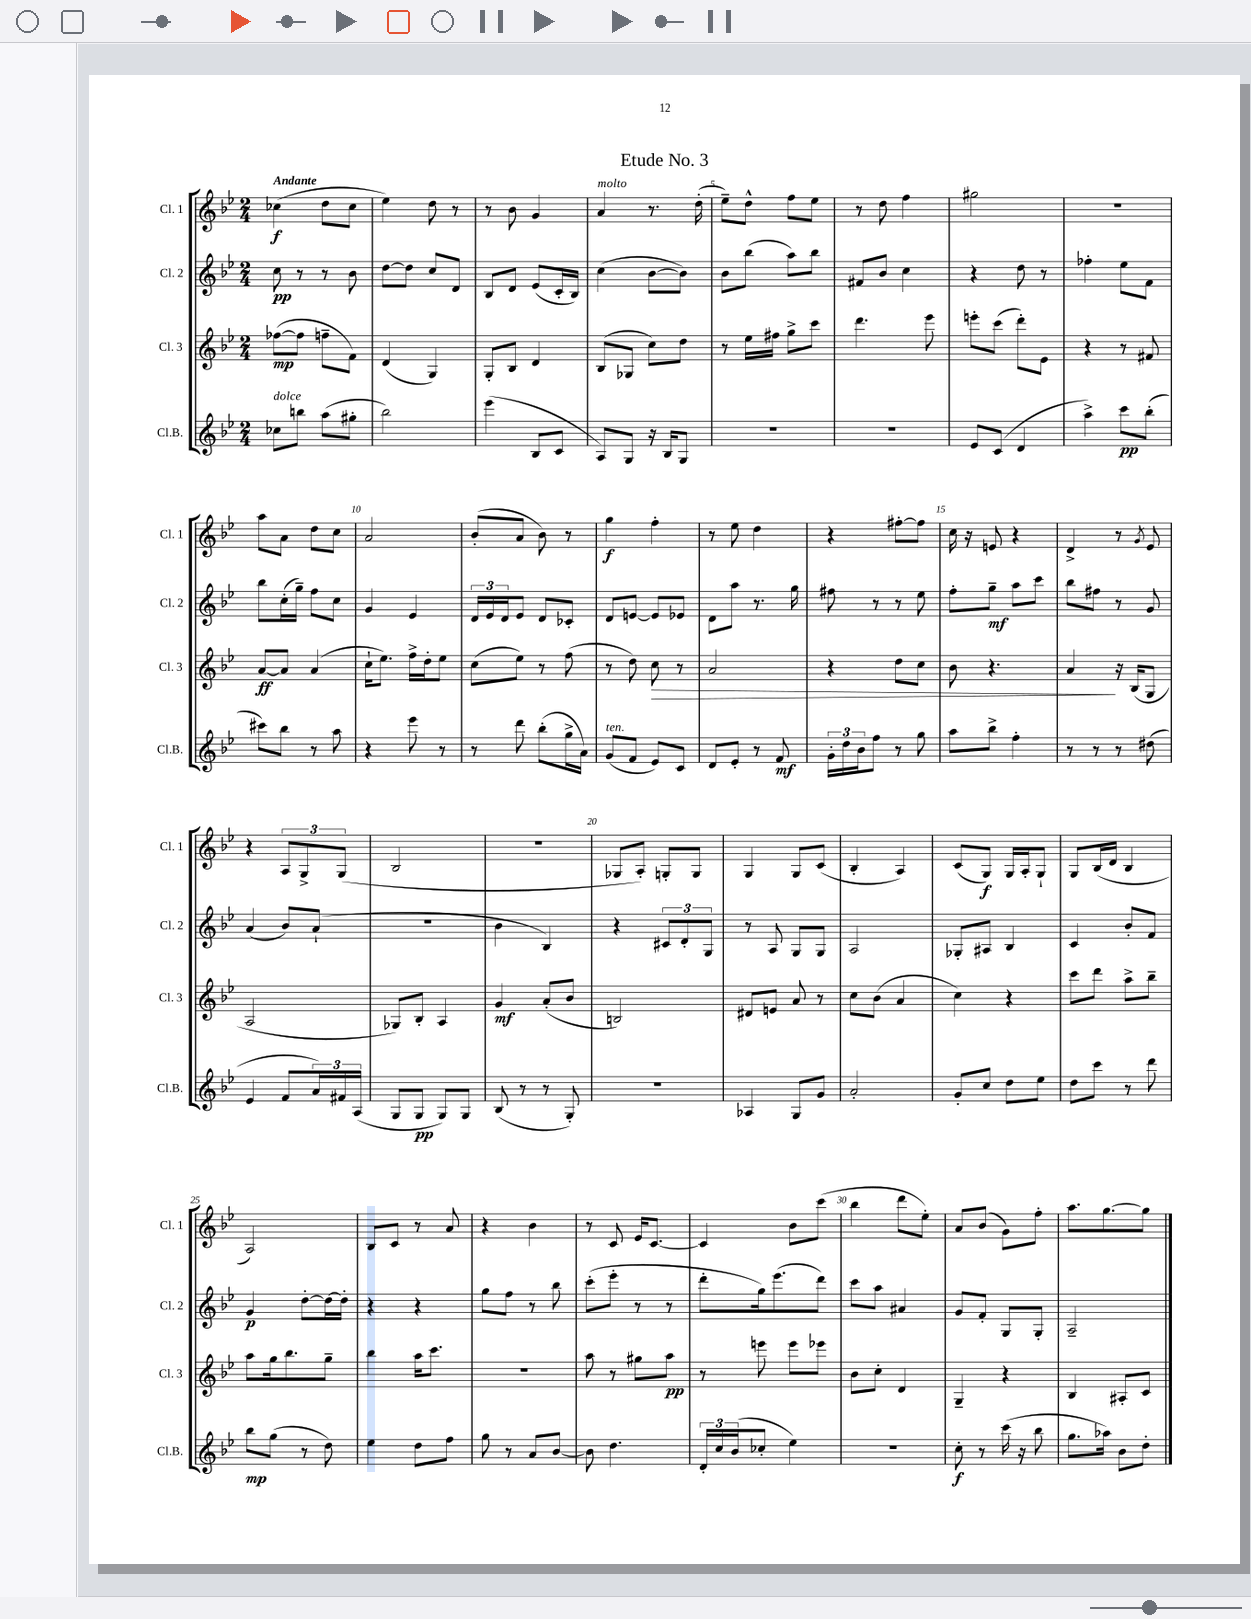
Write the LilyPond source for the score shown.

\header { title = "Etude No. 3" }
<<
\new StaffGroup <<
\new Staff = "s0" \with { instrumentName = "Cl. 1" shortInstrumentName = "Cl. 1" } {
    \clef treble \key bes \major \numericTimeSignature \time 2/4 \tempo "Andante"
    ces''4\f( d''8 ces''8 |
    ees''4) d''8 r8 |
    r8 bes'8 g'4 |
    a'4^\markup { \italic "molto" } r8. d''16-.( |
    ees''8--) d''8-^ f''8 ees''8 |
    r8 d''8 f''4 |
    gis''2 |
    R2 |
    a''8 a'8 d''8 c''8 |
    a'2 |
    bes'8-.( a'8 bes'8) r8 |
    g''4\f f''4-. |
    r8 ees''8 d''4 |
    r4 fis''8~-. fis''8 |
    c''16 r16 e'8 r4 |
    d'4-> r8 \acciaccatura { g'8 } ees'8 |
    r4 \tuplet 3/2 { a8 g8-> g8( } |
    bes2 |
    R2 |
    ges8 a8-.) g8-. g8 |
    g4 g8 c'8( |
    bes4-. a4) |
    c'8( g8\f) g16 a16-. g8-! |
    g8 bes16( d'16 bes4 |
    a2) |
    bes8 c'8 r8 a'8 |
    r4 bes'4 |
    r8 c'8 ees'16 c'8.~ |
    c'4 bes'8 c'''8( |
    bes''4 d'''8 ees''8-.) |
    a'8 bes'8( g'8) f''8-. |
    a''8. g''8.~ g''8 \bar "|." |
}
\new Staff = "s1" \with { instrumentName = "Cl. 2" shortInstrumentName = "Cl. 2" } {
    \clef treble \key bes \major \numericTimeSignature \time 2/4
    c''8\pp r8 r8 bes'8 |
    d''8~ d''8 c''8 d'8 |
    bes8 d'8 ees'8( c'16-. bes16) |
    c''4( bes'8~ bes'8) |
    bes'8 bes''8( a''8) bes''8 |
    fis'8 bes'8 c''4 |
    r4 d''8 r8 |
    fes''4-. ees''8 f'8 |
    bes''8 c''16-.( g''16--) f''8 c''8 |
    g'4 ees'4 |
    \tuplet 3/2 { d'16 ees'16 d'16 } ees'8 d'8 ces'8-. |
    d'8 e'8~ e'8 ees'8 |
    d'8 a''8 r8. g''16 |
    fis''8 r8 r8 ees''8 |
    f''8-. g''8--\mf a''8 c'''8 |
    bes''8 fis''8 r8 g'8 |
    a'4( bes'8) a'8-!( |
    r2 |
    bes'4 bes4) |
    r4 \tuplet 3/2 { cis'8 d'8-. g8 } |
    r8 a8 g8 g8 |
    a2 |
    ges8-. ais8 bes4 |
    c'4 bes'8-. f'8 |
    g'4\p d''8~-. d''16~ d''16-. |
    r4 r4 |
    g''8 f''8 r8 bes''8 |
    c'''8-.( ees'''8-. r8 r8 |
    d'''8-. g''16) ees'''8.( d'''8) |
    c'''8 a''8 ais'4 |
    g'8 f'8-. g8 g8-. |
    a2-- \bar "|." |
}
\new Staff = "s2" \with { instrumentName = "Cl. 3" shortInstrumentName = "Cl. 3" } {
    \clef treble \key bes \major \numericTimeSignature \time 2/4
    fes''8~\mp( fes''8 f''8-- f'8) |
    d'4( g4) |
    g8-. bes8 d'4 |
    bes8( ges8 c''8) d''8 |
    r8 ees''16 fis''16 g''8-> c'''8 |
    d'''4. ees'''8 |
    e'''8-. c'''8( d'''8-.) ees'8 |
    r4 r8 fis'8 |
    a'8~\ff a'8 a'4( |
    c''16-! ees''8.) f''16-> d''16-. ees''8 |
    c''8( ees''8) r8 f''8( |
    r8 d''8) c''8\> r8 |
    a'2 |
    r4 d''8 c''8 |
    bes'8 r4. |
    a'4\! r16 bes16( g8 |
    a2 |
    ges8) bes8-. a4 |
    g'4\mf a'8-.( bes'8 |
    b2) |
    dis'8 e'8 a'8 r8 |
    c''8 bes'8( a'4 |
    c''4) r4 |
    c'''8 d'''8 a''8-> bes''8-- |
    a''8 g''16 bes''8. g''8-- |
    bes''4 a''16 c'''8. |
    R2 |
    a''8 r8 gis''8 a''8\pp |
    r8 e'''8 e'''8 ees'''8 |
    bes'8 c''8-. d'4 |
    g4-- r4 |
    bes4 ais8-. c'8 \bar "|." |
}
\new Staff = "s3" \with { instrumentName = "Cl.B." shortInstrumentName = "Cl.B." } {
    \clef treble \key bes \major \numericTimeSignature \time 2/4
    ces''8^\markup { \italic "dolce" } b''8 a''8( gis''8-. |
    bes''2) |
    ees'''4( bes8 c'8 |
    a8) g8 r16 bes16 g8 |
    r2 |
    R2 |
    ees'8 c'8( d'4 |
    a''4->) c'''8\pp bes''8-.( |
    cis'''8) bes''8 r8 a''8 |
    r4 ees'''8 r8 |
    r8 d'''8 bes''8-.( g''16-> a'16) |
    g'8^\markup { \italic "ten." }( f'8 ees'8) c'8 |
    d'8 ees'8-. r8 f'8\mf |
    \tuplet 3/2 { g'16-. d''16 bes'16 } f''8 r8 g''8 |
    a''8 bes''8-> f''4-. |
    r8 r8 r8 dis''8( |
    ees'4 f'8 \tuplet 3/2 { a'16) fis'16 a16( } |
    g8 g8\pp g8) g8 |
    bes8( r8 r8 g8-.) |
    R2 |
    aes4 g8 g'8 |
    a'2-. |
    g'8-. c''8 d''8 ees''8 |
    d''8 c'''8 r8 d'''8 |
    bes''8\mp g''8( r8 d''8) |
    ees''4 d''8 f''8 |
    g''8 r8 a'8 bes'8~ |
    bes'8 d''4. |
    \tuplet 3/2 { d'16-. c''16 bes'16( } ces''8-. ees''4) |
    R2 |
    c''8-.\f r8 c'''16( r16 bes''8 |
    g''8. aes''16) bes'8 d''8-. \bar "|." |
}
>>
>>
\layout { \context { \Score \override BarNumber.break-visibility = ##(#f #t #t) barNumberVisibility = #(every-nth-bar-number-visible 5) } }
